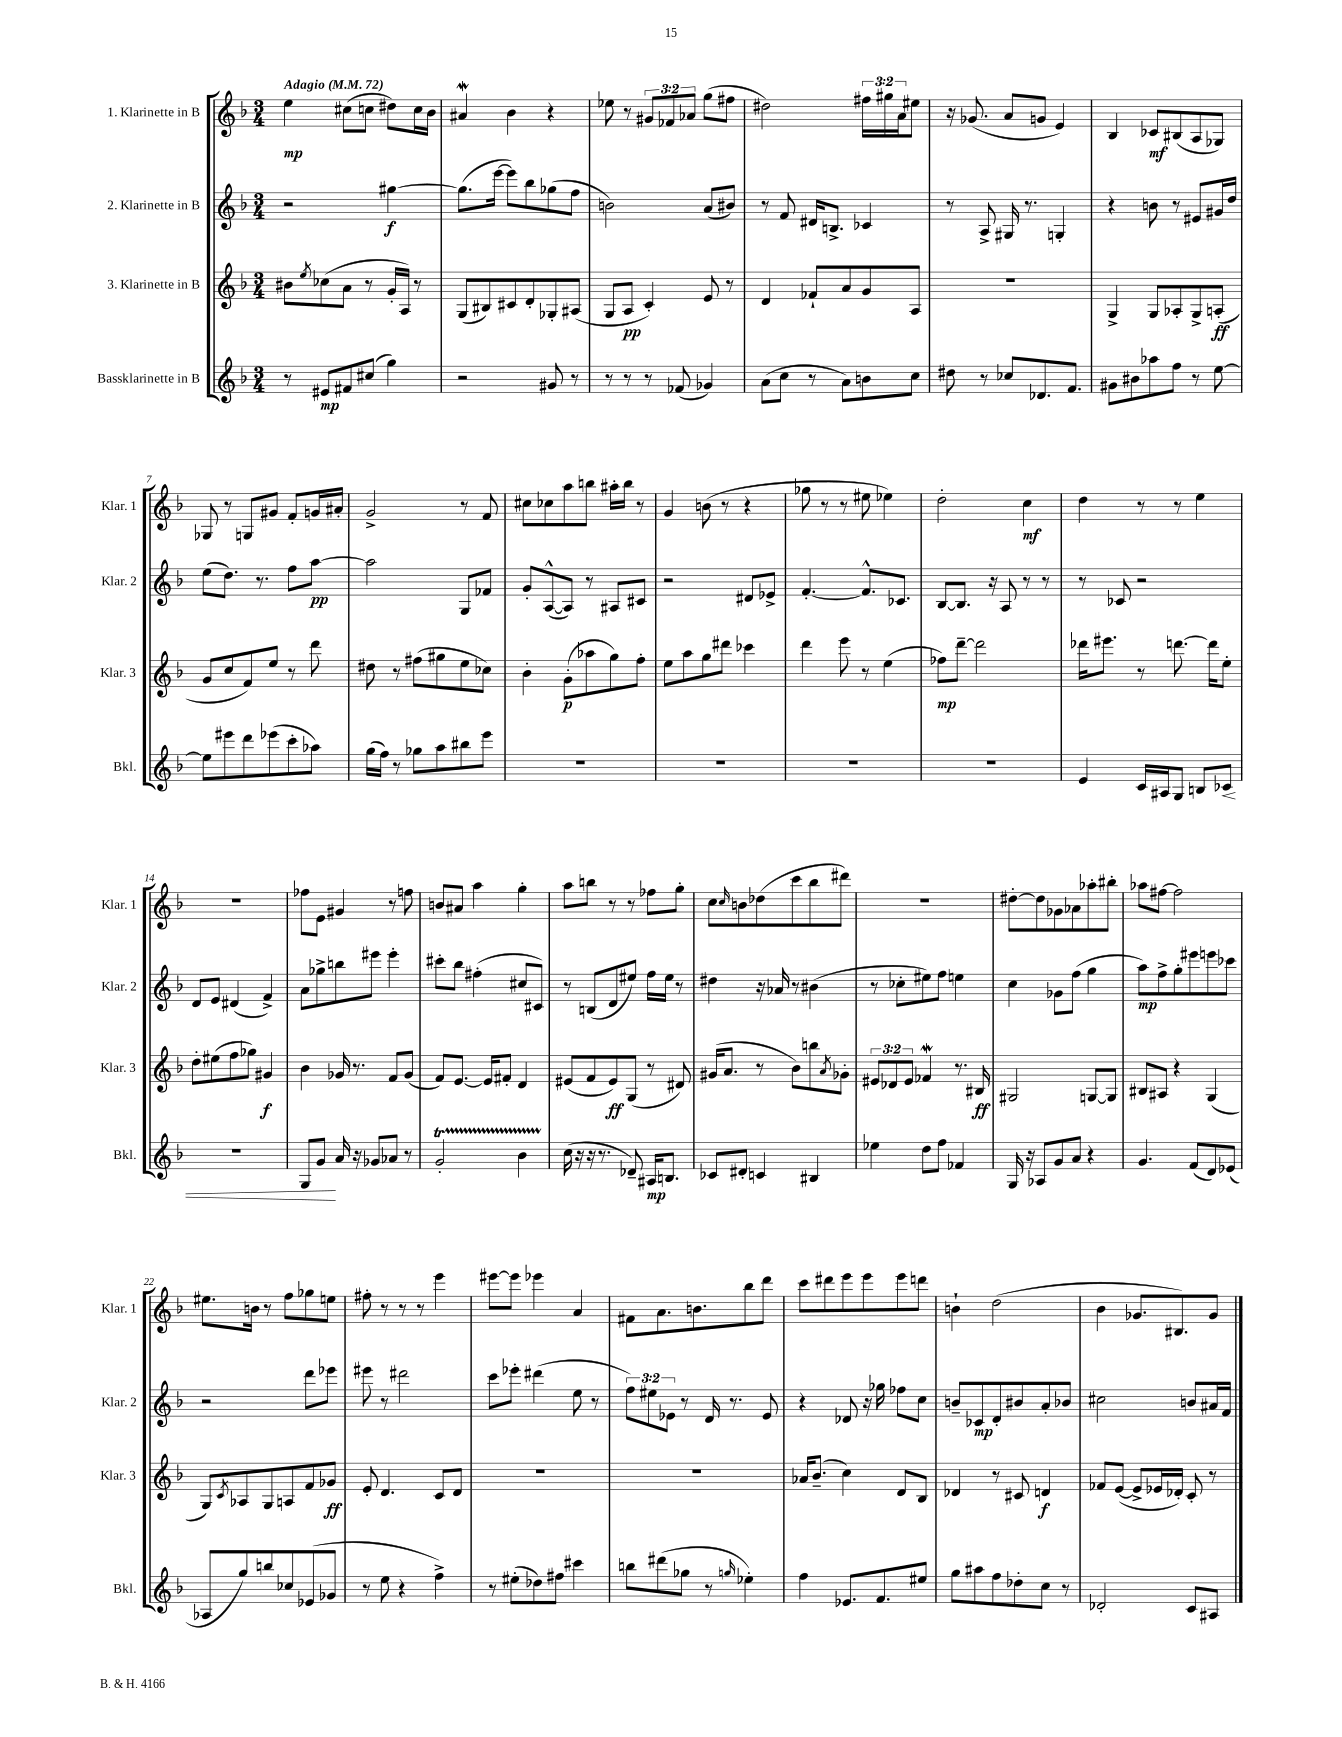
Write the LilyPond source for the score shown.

<<
\new StaffGroup <<
\new Staff = "s0" \with { instrumentName = "1. Klarinette in B" shortInstrumentName = "Klar. 1" } {
    \clef treble \key f \major \numericTimeSignature \time 3/4 \override Staff.TupletNumber.text = #tuplet-number::calc-fraction-text \tempo "Adagio" 4 = 72
    e''4\mp cis''8( c''8 dis''8) c''16 bes'16 |
    ais'4\mordent bes'4 r4 |
    ees''8 r8 \tuplet 3/2 { gis'8 fes'8 aes'8 } g''8( fis''8 |
    dis''2) \tuplet 3/2 { fis''16 gis''16 a'16 } eis''8 |
    r16 ges'8.( a'8 g'8 e'4) |
    bes4 ces'8\mf bis8( a8 ges8) |
    ges8 r8 g8 gis'8 f'8-. g'16 ais'16-. |
    g'2-> r8 f'8 |
    cis''8 ces''8 a''8 b''8 ais''16-. b''16 r8 |
    g'4 b'8( r8 r4 |
    ges''8 r8 r8 eis''8 ees''4) |
    d''2-. c''4\mf |
    d''4 r8 r8 e''4 |
    R2. |
    fes''8 e'8 gis'4 r8 f''8 |
    b'8 ais'8 a''4 g''4-. |
    a''8 b''8 r8 r8 fes''8 g''8-. |
    c''8 \grace { c''16 } b'8 des''8( c'''8 bes''8 dis'''8) |
    R2. |
    dis''8~-. dis''8 ges'8 aes'8 aes''8-. bis''8-. |
    aes''8 fis''8~ fis''2 |
    eis''8. b'16 r8 f''8 ges''8 e''8 |
    fis''8-. r8 r8 r8 e'''4 |
    eis'''8~ eis'''8 ees'''4 a'4 |
    fis'8 a'8. b'8. bes''8 d'''8 |
    c'''8 dis'''8 e'''8 e'''8 e'''8 d'''8 |
    b'4-! d''2( |
    bes'4 ges'8. bis8.) ges'8 \bar "|." |
}
\new Staff = "s1" \with { instrumentName = "2. Klarinette in B" shortInstrumentName = "Klar. 2" } {
    \clef treble \key f \major \numericTimeSignature \time 3/4 \override Staff.TupletNumber.text = #tuplet-number::calc-fraction-text
    r2 gis''4~\f |
    gis''8.( e'''16~ e'''8) bes''8 ges''8( f''8 |
    b'2) a'8( bis'8) |
    r8 f'8 dis'16 b8.-> ces'4 |
    r8 a8-> gis16 r8. g4-. |
    r4 b'8 r8 eis'8 gis'16 d''16 |
    e''8( d''8.) r8. f''8 a''8~\pp |
    a''2 g8 fes'8 |
    g'8-. a8~-^( a8) r8 ais8 cis'8 |
    r2 dis'8 ees'8-> |
    f'4.~-. f'8.-^ ces'8. |
    bes8~ bes8. r16 a8 r8 r8 |
    r8 ces'8 r2 |
    d'8 e'8 dis'4( f'4->) |
    a'8 ges''8-> b''8 eis'''8 eis'''4-. |
    cis'''8-. bes''8 fis''4-.( cis''8 cis'8) |
    r8 b8( d'8 eis''8) f''16 eis''16 r8 |
    dis''4 r16 aes'16 r8 bis'4( |
    r8 ces''8-. eis''8) f''8 e''4 |
    c''4 ges'8 f''8( g''4 |
    a''8\mp) f''8-> g''8-. eis'''8 e'''8 ces'''8 |
    r2 d'''8 ees'''8 |
    eis'''8 r8 dis'''2 |
    c'''8 ees'''8-. dis'''4( e''8 r8 |
    \tuplet 3/2 { f''8) eis''8 ees'8 } r8 d'16 r8. ees'8 |
    r4 des'8 r16 ges''16 fes''8 c''8 |
    b'8-- ces'8\mp d'8-. bis'8 a'8-. bes'8 |
    cis''2 b'8 ais'16 f'16 \bar "|." |
}
\new Staff = "s2" \with { instrumentName = "3. Klarinette in B" shortInstrumentName = "Klar. 3" } {
    \clef treble \key f \major \numericTimeSignature \time 3/4 \override Staff.TupletNumber.text = #tuplet-number::calc-fraction-text
    bis'8 \acciaccatura { e''8 } ces''8( a'8 r8 g'16-. a16) r8 |
    g8( bis8) cis'8 d'8-. ges8-. ais8( |
    g8 a8\pp c'4-.) e'8 r8 |
    d'4 fes'8-! a'8 g'8 a8 |
    r2. |
    g4-> g8 aes8-. g8-> a8-.\ff( |
    g'8 c''8 f'8) e''8 r8 d'''8 |
    dis''8 r8 fis''8( gis''8 e''8 ces''8) |
    bes'4-. g'8-.\p( aes''8 g''8) f''8-. |
    e''8 a''8 g''8 dis'''8 ces'''4 |
    d'''4 e'''8 r8 e''4( |
    fes''8\mp) d'''8~-- d'''2 |
    des'''16 eis'''8. r8 d'''8.~ d'''16 e''8-. |
    d''8-. eis''8( f''8 ges''8) gis'4\f |
    bes'4 ges'16 r8. f'8 ges'8( |
    f'8) e'8.~ e'16 fis'8-. d'4 |
    eis'8( f'8 eis'8\ff) g8( r8 dis'8) |
    gis'16( a'8. r8 bes'8) b''8 \acciaccatura { a'8 } ges'8-. |
    \tuplet 3/2 { eis'8 des'8 eis'8 } fes'4\mordent r8. bis16\ff |
    gis2 g8~ g8 |
    bis8 ais8 r4 g4( |
    g8) \acciaccatura { c'8 } aes8 g8 a8 f'8 ges'8\ff |
    e'8-. d'4. c'8 d'8 |
    R2. |
    R2. |
    aes'16 bes'8.--( c''4) d'8 bes8 |
    des'4 r8 cis'8 d'4\f |
    fes'8 e'8~( e'8-> ees'16 des'16-.) c'8-. r8 \bar "|." |
}
\new Staff = "s3" \with { instrumentName = "Bassklarinette in B" shortInstrumentName = "Bkl." } {
    \clef treble \key f \major \numericTimeSignature \time 3/4
    r8 eis'8\mp fis'8 cis''8( g''4) |
    r2 gis'8 r8 |
    r8 r8 r8 fes'8( ges'4) |
    a'8( c''8 r8 a'8) b'8 c''8 |
    dis''8 r8 ces''8 des'8. f'8. |
    gis'8 bis'8 aes''8 f''8 r8 e''8~ |
    e''8 eis'''8 d'''8 ees'''8( c'''8-. aes''8) |
    g''16( f''16) r8 ges''8 a''8 bis''8 e'''8 |
    R2. |
    R2. |
    R2. |
    R2. |
    e'4 c'16 ais16 g8 b8 ces'8\< |
    R2. |
    g8 g'8\! a'16 r16 ges'8 aes'8 r8 |
    g'2-.\startTrillSpan bes'4 |
    c''16\stopTrillSpan( r16 r16 r8. des'8--) ais16\mp b8. |
    ces'8 dis'8-. c'4 bis4 |
    ees''4 d''8 f''8 fes'4 |
    g16 r16 aes8 g'8 a'8 r4 |
    g'4. f'8( d'8) ees'8( |
    aes8 g''8) b''8 ces''8 ees'8( ges'8 |
    r8 e''8 r4 f''4->) |
    r8 eis''8-.( des''8) fis''8 cis'''4 |
    b''8 dis'''8( ges''8 r8 \grace { g''16 } ees''4-.) |
    f''4 ees'8. f'8. eis''8 |
    g''8 ais''8 f''8 des''8-. c''8 r8 |
    des'2-. c'8 ais8 \bar "|." |
}
>>
>>
